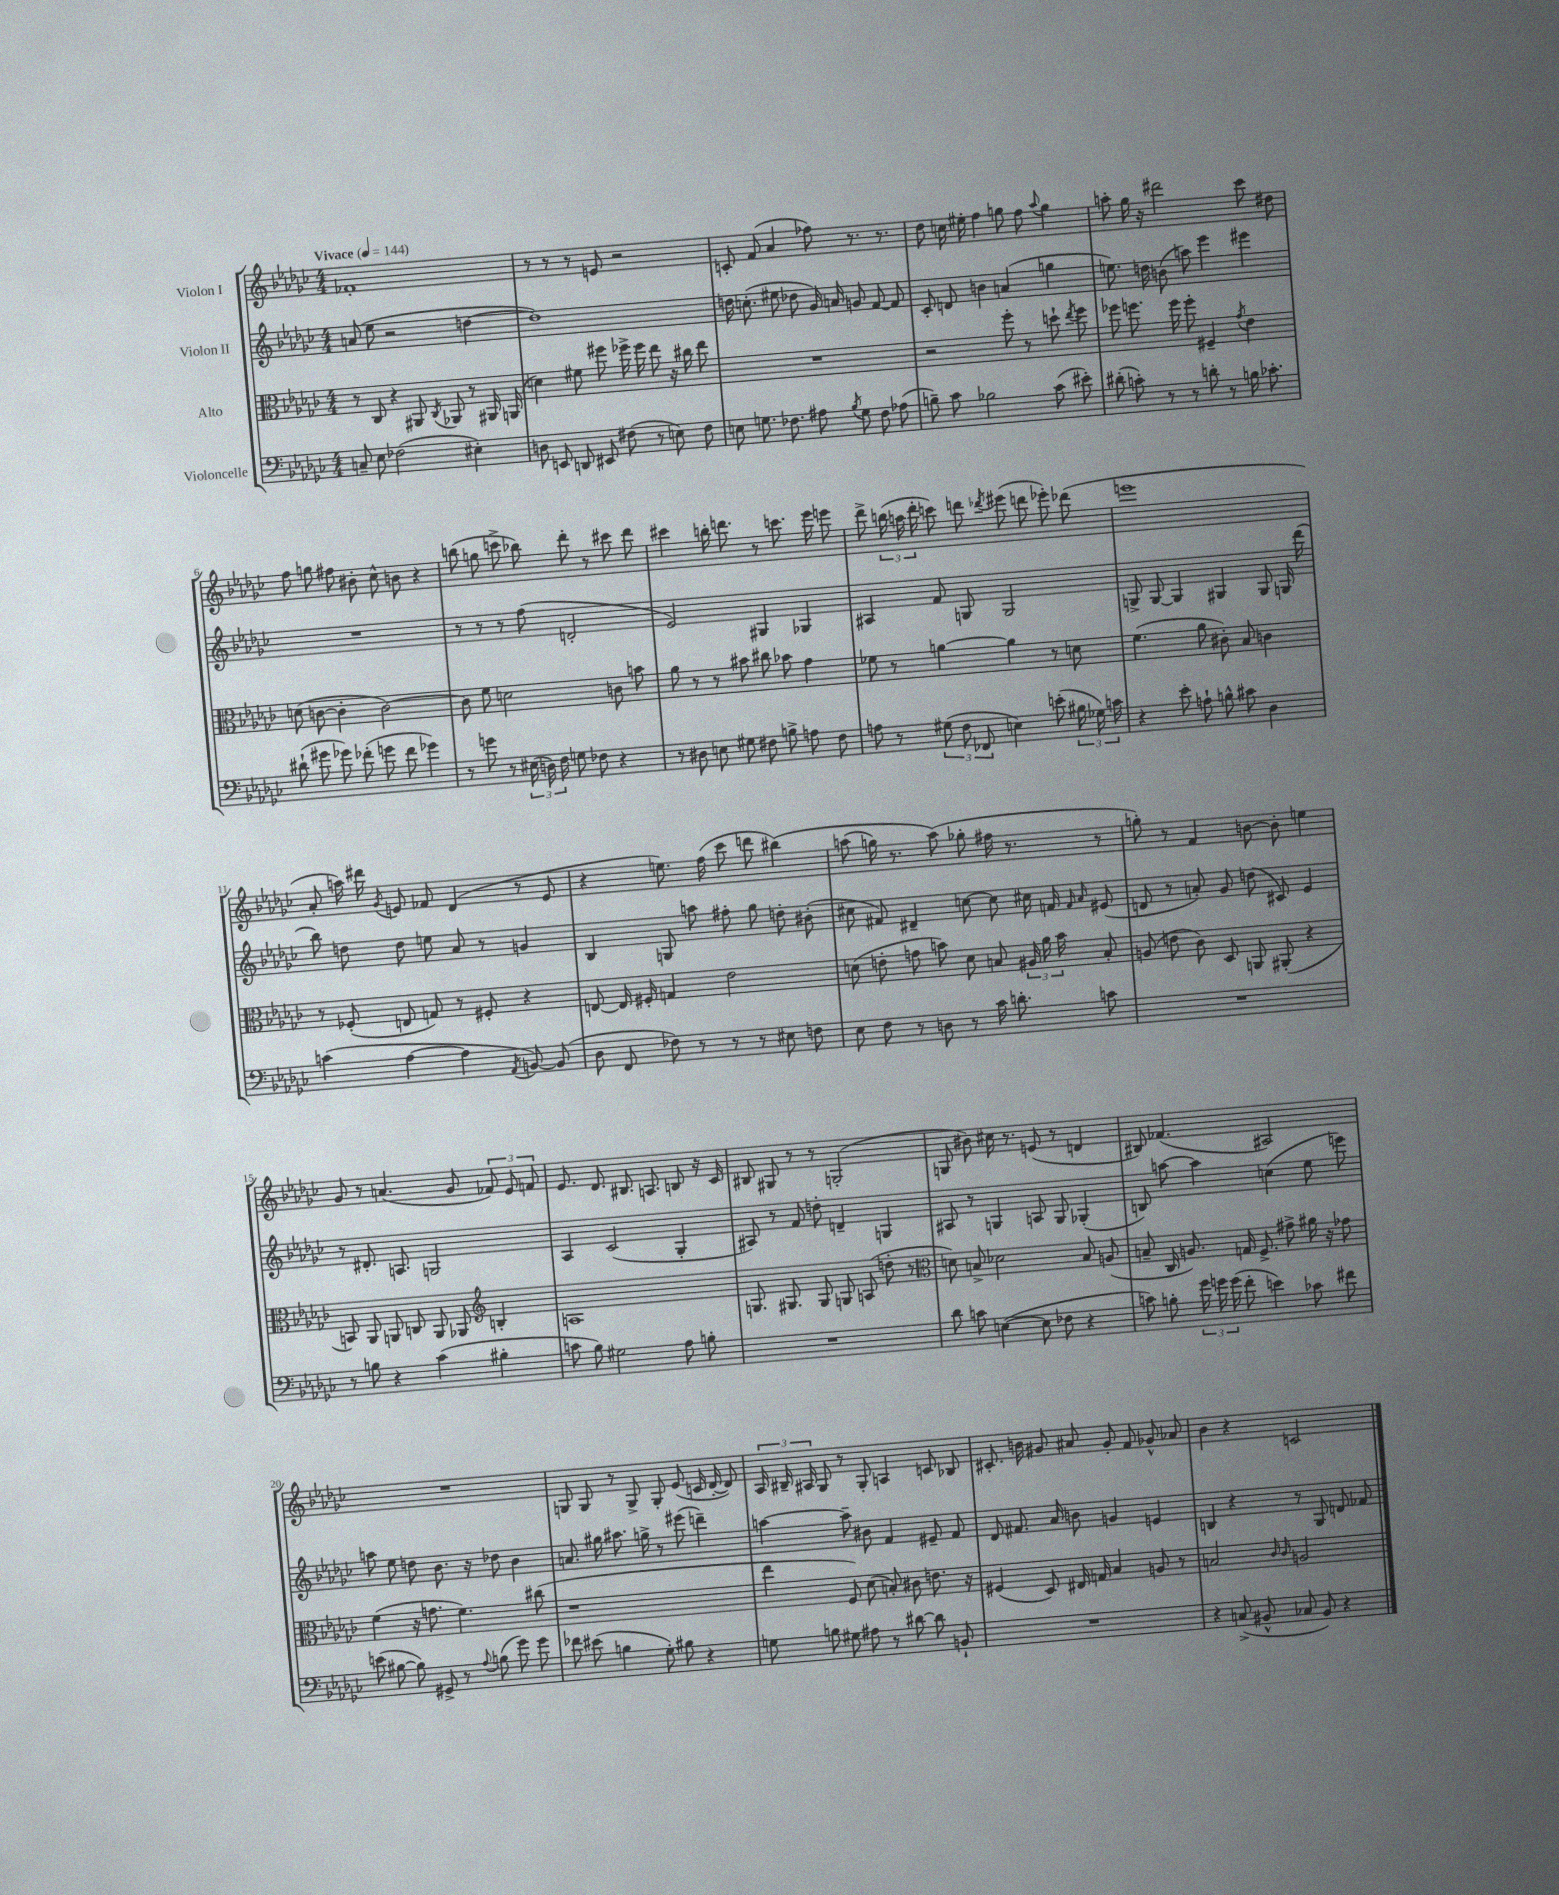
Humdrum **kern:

**kern	**kern	**kern	**kern
*staff4	*staff3	*staff2	*staff1
*clefF4	*clefC3	*clefG2	*clefG2
*k[b-e-a-d-g-c-]	*k[b-e-a-d-g-c-]	*k[b-e-a-d-g-c-]	*k[b-e-a-d-g-c-]
*M4/4	*M4/4	*M4/4	*M4/4
*MM144	*MM144	*MM144	*MM144
8C~	8r	(8a	1f-'
8E-	8C-	8ee-	.
(2F-	4r	2r	.
.	8AA#	.	.
.	8qC-	.	.
.	8AA-	.	.
4E#')	8r	[4dd	.
.	16AA#	.	.
.	(16AA	.	.
=	=	=	=
8D	4d)	1dd])	8r
8EE	.	.	8r
8DD	8f#	.	8r
8EE#	8ff#	.	8e
(8F#	16ff-^	.	2r
.	16ff-	.	.
8r	8ee-	.	.
8E)	16r	.	.
.	16cc#	.	.
8F#	8ee-	.	.
=	=	=	=
8E	1r	16dd	8c'
.	.	(8.cc'	.
8.G	.	.	(8f
.	.	8ee#	4a-
8.F-	.	.	.
.	.	8dd-	.
8A#	.	16g-)	8ff-)
.	.	16a	.
8qB-	.	.	.
8G	.	8g	8.r
8F-	.	[8f	.
.	.	.	8.r
(8A-	.	8f]	.
=	=	=	=
8B~)	2r	8c-'	8dd-
8c-	.	8d	16cc
.	.	.	16ee#'
2B-	.	4b	4ff
.	8ff'	(4a	8gg
.	8r	.	8ff
.	.	.	8qqaa-
(8c-	8dd`	4gg	4gg
.	8qee-	.	.
8e#')	8ff	.	.
=	=	=	=
(8d#'	8ff-	8.ee)	8aa'
8c')	8.ff	.	16gg-
.	.	16dd	16r
8r	.	(8b	2ddd#
.	16ff	.	.
8r	8ff'	8aa)	.
8d'	4F#~	4eee-	.
8r	.	.	.
.	8qg-	.	.
16B	4e-	4eee#	8ccc-
8.c-'	.	.	.
.	.	.	8dd#
=	=	=	=
(8d#`	(8d	1r	8ff
8g#	[8c	.	8gg
8g-)	4c']	.	8ff#
(8f-'	.	.	8b#'
8g	[2c)	.	8cc-^^
8f-	.	.	8b
4g-)	.	.	4r
=	=	=	=
8r	8c]	8r	(8bb
8g	8f	8r	8gg
8r	2d	8r	8ccc^
(24E#	.	(8ff	8bb-)
24D)	.	.	.
24F	.	.	.
8G	.	2d'	8ddd-'
8F-	.	.	8r
4r	8c	.	8ccc#
.	8b	.	8ddd-
=	=	=	=
8r	8a-	2e-)	4ccc#
8D#	8r	.	.
8E	8r	.	16bb'
.	.	.	8.ddd
8G#	8b#	.	.
8F#	8cc#	4G#	8r
8B^	8b-	.	8.ccc
8A	4g-	4G-	.
.	.	.	16eee-
8F#	.	.	8eee
=	=	=	=
8A	8f-	4A#	8ddd-^
8r	8r	.	(24bb
.	.	.	24aa
.	.	.	24ddd-'
(12G#	[4a	8f	8ccc)
12F	.	.	.
.	.	8G	8ddd
12FF-	.	.	.
.	.	.	8qddd-
4E)	4a]	2G	(8eee#
.	.	.	8ddd
(8e'	8r	.	8eee-')
24B#	8d	.	(8ddd-
24G-)	.	.	.
24c	.	.	.
=	=	=	=
4r	(4.f	8G^	1eee
.	.	[8G	.
8e-'	.	4G]	.
8A`	8a-	.	.
8B^^	8c#')	4G#	.
8c#	8B-	.	.
4D-	4c	8G#	.
.	.	16G	.
.	.	(16ddd-	.
=	=	=	=
(4c	8r	8bb-)	8a-'
.	(8F-'	8dd	16aa)
.	.	.	16ddd#
.	.	.	8qg-
[4A-	8E	8dd	8e
.	8G)	8ee	8f-
4A-]	8r	8a-	(4d-
.	8F#'	8r	.
8qAA-	.	.	.
[8BB)	4r	4g	8r
(8BB]	.	.	8e
=	=	=	=
8D-	[8E	4B-	4r
8FF	16E]	.	.
.	16F#'	.	.
8F-)	4G	8G	8.ee)
8r	.	8aa	.
.	.	.	(16ff
8r	2e-	8ff#'	8ccc-
8r	.	8gg-	8ddd
8E#	.	8dd'	&(4bb#)
8F	.	(8b#'	.
=	=	=	=
8E-	(8d	8cc#	(8aa
8F	8e'	8f#)	16gg)
.	.	.	8.r
8r	8g	4d#~	.
8D	8b)	.	(8aa&)
8r	8d	[8cc	8gg-'
16c-	8B	8cc]	16ff#
8.d'	.	.	8.r
.	24A#	16cc#	.
.	24a-	.	.
.	.	16f	.
.	24b	.	.
.	.	16qqf	.
.	.	16qqa-	.
8c	8B'	(8e#	8r
=	=	=	=
1r	(8A	8d	8gg')
.	8e	8r	8r
.	8c-)	8a')	4f
.	8D-	8g-	.
.	8AA	(8dd	[8b
.	(8AA#'	8c#)	8b']
.	4r	4e-	4ee
=	=	=	=
8r	8BB)	8r	8g-
8B	8AA-	8.d#'	8r
4r	8AA	.	(4.a
.	.	8.A	.
.	8C	.	.
(4c-	8AA	2G	.
.	8AA-	.	8g-
*	*clefG2	*	*
4B#'	4B'	.	12f-)
.	.	.	12e-
.	.	.	12f
=	=	=	=
8c	1A	4A-	8.e-
8B-)	.	.	.
.	.	.	8.d-
2G#	.	(2c-	.
.	.	.	8.B#
.	.	.	8.A
8A-	.	4G-'	8B
8B'	.	.	16r
.	.	.	16c-
=	=	=	=
1r	8.G	8A#)	8B#
.	.	8r	8G#
.	8.G#	.	.
.	.	8f	8r
.	8G#	8dd'	8r
.	8G	4d~	(2G'
.	(8A	.	.
.	8dd'	4G	.
.	8r	.	.
=	=	=	=
*	*clefC3	*	*
8d-	8d)	8A#	8G
8c	8B^	8r	8b#)
([4E	2d-	4G	16cc#
.	.	.	8.r
8E]	.	8A	(8e
8F-	.	8G	8r
4r	8B	(4G-'	4d
.	(8A	.	.
=	=	=	=
8c)	8B~	8B)	8B#)
8B'	16C-	[8aa	(4.f-
.	8.A)	.	.
24g-	.	4aa]	.
24g	.	.	.
(24g	.	.	.
8f'	16G	.	.
.	8.F^	.	.
4e)	.	(4cc	2A#)
.	8g#^	.	.
8c-	16a#	8ee-	.
.	16r	.	.
8f#	8g-	8eee)	.
=	=	=	=
(8e	(4f	8aa	1r
[8B#	.	8ee-	.
8B#])	16r	8dd	.
.	8.g	.	.
8GG#^	.	8.b-	.
8r	4.f)	.	.
.	.	16r	.
8qqA-	.	.	.
(8B	.	8dd-	.
8g-)	.	4b-	.
8g-	(8cc#	.	.
=	=	=	=
8f-	1r	8.a	8G
(8e#	.	.	8G
.	.	16gg#	.
4B	.	8.aa#	8r
.	.	.	8G^
.	.	16gg^	.
8G-')	.	8r	8G'
8B#	.	(8eee#	(8e-
4r	.	4ddd~)	16c
.	.	.	[16d-'
.	.	.	8d-])
=	=	=	=
8G	4ee-	[4aa	24A-
.	.	.	24B#~
.	.	.	24A#
8B	.	.	8G-
8G#	8F)	8aa~]	8r
8A#	(8d-	8b#	8G-'
8r	8B')	4f	4A
[8d#	8c#	.	.
8d#]	8.e	8e#~	8c
8BB`	.	8f	8B-
.	16r	.	.
=	=	=	=
1r	(4F#	8d-	8.c#'
.	.	8.f#	.
.	.	.	16b
.	8D-)	.	8g#
.	.	16a-	.
.	16E#	8b	8a#
.	16G	.	.
.	4B-	4g	8g#'
.	.	.	8f
.	8A	4e	8g-^^
.	8r	.	8a-
=	=	=	=
4r	2B	4B	4b-
(8C^	.	4r	4r
8BB#^^	.	.	.
.	16qqc-	.	.
.	16qqc-	.	.
8C-	2A	8r	2c
8BB#)	.	8G-	.
4r	.	8d	.
.	.	8f-	.
==	==	==	==
*-	*-	*-	*-
